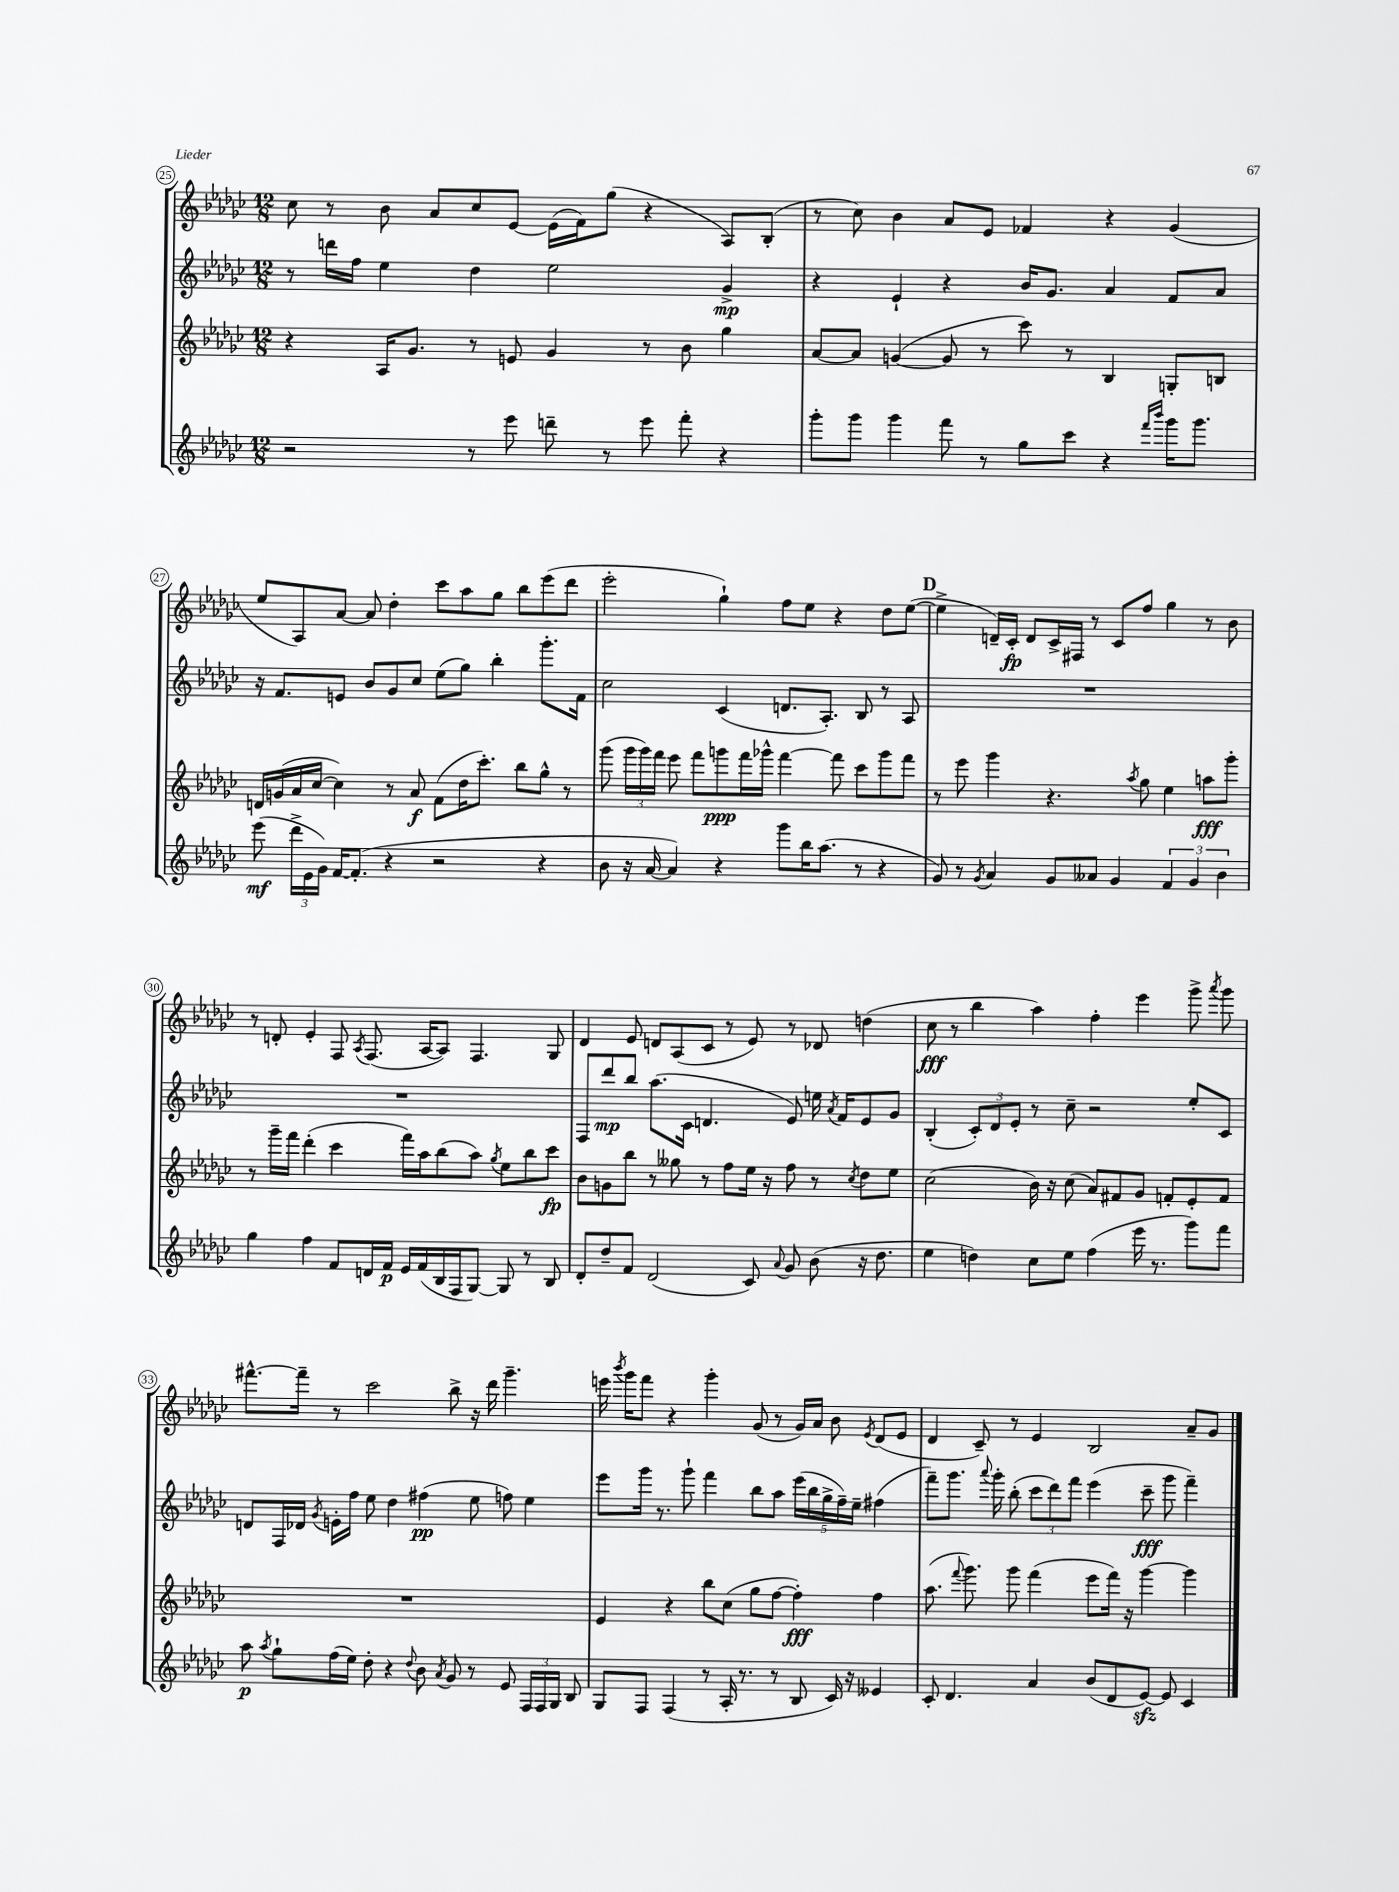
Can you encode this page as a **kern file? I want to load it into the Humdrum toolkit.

**kern	**kern	**kern	**kern
*staff4	*staff3	*staff2	*staff1
*clefG2	*clefG2	*clefG2	*clefG2
*k[b-e-a-d-g-c-]	*k[b-e-a-d-g-c-]	*k[b-e-a-d-g-c-]	*k[b-e-a-d-g-c-]
*M12/8	*M12/8	*M12/8	*M12/8
2r	4r	8r	8cc-
.	.	16ddd	8r
.	.	16ff	.
.	16A-	4ee-	8b-
.	8.g-	.	.
.	.	.	8a-
8r	8r	4dd-	8cc-
8eee-	8e	.	[8e-
8ddd~	4g-	2ee-	(16e-]
.	.	.	16f)
8r	.	.	(8gg-
8eee-	8r	.	4r
8fff'	8b-	.	.
4r	4gg-	4g-^	8A-)
.	.	.	(8B-'
=	=	=	=
8ggg-'	[8a-	4r	8r
8ggg-	8a-]	.	8cc-)
4ggg-	([4g	4e-`	4b-
8fff	8g]	4r	8a-
8r	8r	.	8e-
8gg-	8ccc-)	16b-	4f-
.	.	8.g-	.
8ccc-	8r	.	.
4r	4B-	4a-	4r
16qqfff	.	.	.
16qqbbb-	.	.	.
16ggg-	8G'	8f	(4g-
8.ggg-	.	.	.
.	8B	8a-	.
=	=	=	=
(8eee-	16d	16r	8ee-
.	(16g	8.f	.
24ddd-^	16a-	.	8A-)
24e-	.	.	.
.	[16cc-	.	.
24g-)	.	.	.
[16f	4cc-])	8e	[8a-
(8.f']	.	.	.
.	.	8b-	8a-]
4r	8r	8g-	4dd-'
.	8a-	8cc-	.
2r	(8f	(8ee-	8ccc-
.	16dd-	8gg-)	8aa-
.	8.ccc-')	.	.
.	.	4bb-'	8gg-
.	8bb-	.	8bb-
4r	8gg-^^	8.ggg-'	(8eee-
.	8r	.	8ddd-
.	.	16f	.
=	=	=	=
8b-	(8ggg-	2cc-	2eee-'
16r	24ggg-	.	.
.	24ggg-)	.	.
[16a-	.	.	.
.	24fff	.	.
4a-])	8eee-	.	.
.	8fff	.	.
4r	8ggg	(4c-	4gg-`)
.	16fff	.	.
.	16ggg-^^	.	.
8ggg-	[4fff	8.d	8ff
16bb-	.	.	8ee-
(8.aa-	.	8.A-')	.
.	8fff]	.	4r
8r	8ccc-	8B-	.
4r	8ggg-	8r	8dd-
.	8fff	8A-	([8ee-
=	=	=	=
8g-)	8r	1.r	4ee-^]
8r	8eee-	.	.
8qg-	.	.	.
4a-	4ggg-	.	16d~)
.	.	.	16c-'
.	.	.	8d
8g-	4.r	.	16c-^
.	.	.	16F#
8a--	.	.	8r
4g-	.	.	8c-
.	8qaa-	.	.
.	8gg-	.	8ff
6f	4ee-	.	4gg-
6g-	.	.	.
.	8aa	.	8r
6b-	.	.	.
.	8ggg-'	.	8b-
=	=	=	=
4gg-	8r	1.r	8r
.	16ggg-~	.	8d'
.	16fff	.	.
4ff	(4ddd-'	.	4e-'
8f	4ccc-	.	8F
.	.	.	8qA-
16d	.	.	(8.F
16f	.	.	.
16e-	16fff)	.	.
(16f	16aa-	.	[16A-
16B-	(8bb-	.	8A-])
16F	.	.	.
[8G-)	8aa-)	.	4.F
.	8qgg-	.	.
8G-]	8ee-	.	.
8r	8bb-	.	.
8B-	8ccc-	.	8G-
=	=	=	=
8d-'	8b-	8F	4d-
8dd-~	8g	8ddd-	.
8f	8bb-	8bb-	8e-
(2d-	8r	(8.aa-	8d
.	8gg--	.	(8A-
.	.	16c-	.
.	8r	4.d	8c-
.	8ff	.	8r
8c-)	16ee-	.	8e-)
.	16r	.	.
8qqa-	.	.	.
8g-	8ff	8e-)	8r
(8b-	8r	16ee	8d-
.	.	8qa-	.
.	.	16f	.
.	8qcc-	.	.
16r	8dd-	8e-	(4dd
8.dd-	.	.	.
.	8ee-	8g-	.
=	=	=	=
4ee-	(2cc-	(4B-'	8cc-
.	.	.	8r
4dd)	.	12c-')	4bb-
.	.	12d-	.
.	.	12e-'	.
8cc-	16b-)	8r	4aa-)
.	16r	.	.
8ee-	(8cc-	8cc-~	.
(4ff	8a-)	2r	4ff'
.	8f#	.	.
16eee-	8g-	.	4eee-
8.r	.	.	.
.	8f'	.	.
8ggg-)	8e-'	8ee-'	8ggg-^
.	.	.	8qaaa-
8fff	8f	8c-	8ggg-
=	=	=	=
8aa-	1.r	8d	[8.fff#^^
8qaa-	.	.	.
8gg-`	.	16F	.
.	.	16d-	16fff#~]
.	.	8qg-	.
(16ff	.	16e'	8r
16ee-)	.	16ff	.
8dd-'	.	8ee-	2ccc-
4r	.	4dd-	.
8qqdd-	.	.	.
8b-	.	(4ff#	.
8qa-	.	.	.
8g-	.	.	8bb-^
8r	.	8ee-	16r
.	.	.	16ddd-
8e-	.	8ff)	4.ggg-~
24F	.	4ee-	.
24F	.	.	.
24G-	.	.	.
8B-	.	.	.
=	=	=	=
8G-	4e-	8eee-	16eee
.	.	.	8qbbb-
.	.	.	16ggg-
8F	.	16ggg-	8fff
.	.	8.r	.
(4F	4r	.	4r
.	.	8ggg-`	.
8r	8bb-	4fff	4ggg-'
16A-'	(8cc-	.	.
8.r	.	.	.
.	8gg-	8bb-	(8g-
8r	[8ff	8aa-	8r
8B-	4ff'])	(20eee-	16g-)
.	.	20bb-	.
.	.	.	16a-
.	.	20gg-^	.
16c-)	.	.	8b-
.	.	20ff~)	.
16r	.	.	.
.	.	20ee-~	.
.	.	.	8qe-
4e--	4ff	(4ff#	(8d-
.	.	.	8e-
=	=	=	=
8c-'	(8.aa-	8fff~)	4d-
4.d-	.	8.ggg-	.
.	8qqfff	.	.
.	8.ggg-)	.	.
.	.	.	8c-~)
.	.	8qqaaa-	.
.	.	16ggg-'	.
.	8ggg-	(8bb-'	8r
4a-	(4fff	12ccc-	4e-
.	.	12ddd-)	.
.	.	12fff	.
(8b-	8eee-	(4eee-	2B-
8d-	16fff)	.	.
.	16r	.	.
[8e-)	[4ggg-	8ccc-~	.
8e-]	.	8ggg-	.
4c-	4ggg-]	4fff~)	8a-~
.	.	.	8g-
==	==	==	==
*-	*-	*-	*-
